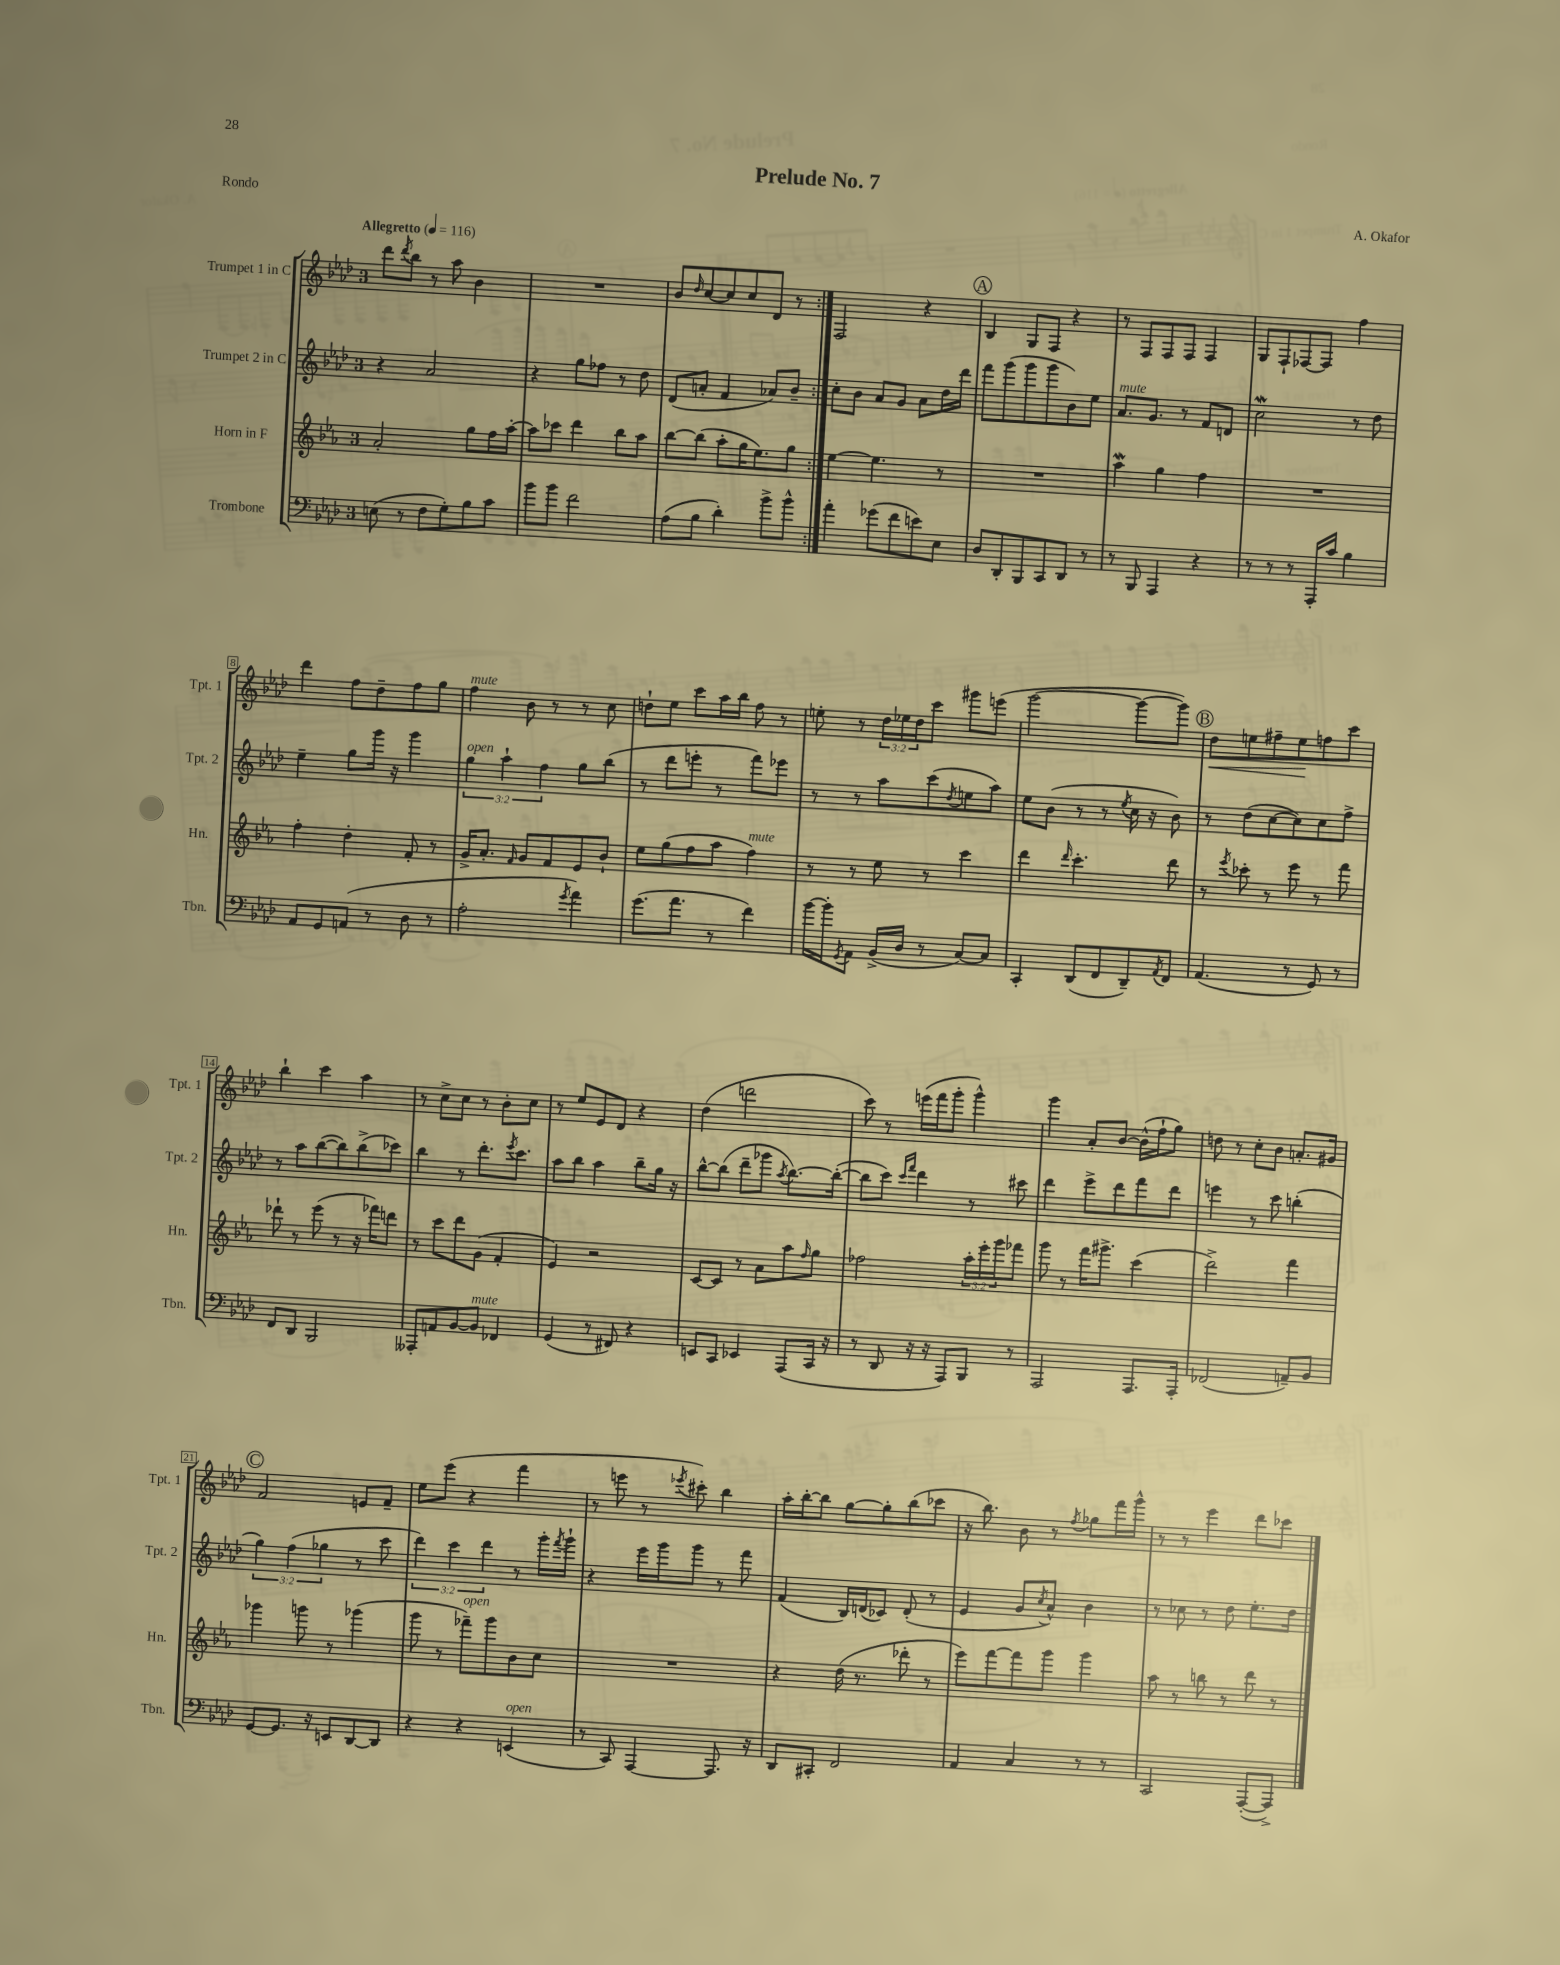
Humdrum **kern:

**kern	**kern	**kern	**kern
*staff4	*staff3	*staff2	*staff1
*clefF4	*clefG2	*clefG2	*clefG2
*k[b-e-a-d-]	*k[b-e-a-]	*k[b-e-a-d-]	*k[b-e-a-d-]
*M3/4	*M3/4	*M3/4	*M3/4
*MM116	*MM116	*MM116	*MM116
(8E	2a-'	4r	8ddd-
.	.	.	8qddd-
8r	.	.	8bb-
8F	.	2a-	8r
8G')	.	.	8aa-
8B-	8gg	.	4b-
8c	16ff	.	.
.	[16aa-'	.	.
=	=	=	=
8b-	8aa-]	4r	2.r
8b-	8ccc-	.	.
2f	4ddd	8gg	.
.	.	8ff-	.
.	8bb-	8r	.
.	8aa-	8dd-	.
=	=	=	=
(8A-	[8bb-	(8d-	8b-
.	.	.	16qqdd-
8B-	(8bb-]	8a'	[8cc
4d-')	8aa-'	4f	8cc]
.	16gg	.	8cc
.	8.ee-)	.	.
8b-^	.	8a-)	8d-
8b-^^	8gg	8b-~	8r
=:|!	=:|!	=:|!	=:|!
4a-'	[4ee-	8cc'	2F
.	.	8b-	.
(8g-	4.ee-]	8a-	.
8f	.	8g	.
8e)	.	8a-	4r
8E-	8r	16dd-	.
.	.	16ddd-	.
=	=	=	=
8D-	2.r	8fff	4B-
8DD-'	.	(8ggg	.
8BBB-	.	8ggg	8G
8CC	.	8ggg	8F
8DD-	.	8b-)	4r
8r	.	8ee-	.
=	=	=	=
8r	4aa-	8.a-	8r
8BBB-	.	.	8F
.	.	8.g	.
4AAA-	4gg	.	8F
.	.	8r	8F
4r	4ff	8f	4F
.	.	8d	.
=	=	=	=
8r	2.r	2cc	8G
8r	.	.	8F`
8r	.	.	[8F-
16AAA-'	.	.	8F-]
16c	.	.	.
4B-	.	8r	4ff
.	.	8dd-	.
=	=	=	=
8AA-	4ff'	4ee-~	4ddd-
8GG	.	.	.
(8AA	4dd'	8gg	8ff
8r	.	16ggg	8dd-~
.	.	16r	.
8D-	8f'	4ggg	8ff
8r	8r	.	8gg
=	=	=	=
2A-'	16g^	6gg	4ff
.	8.a-'	.	.
.	.	6aa-`	.
.	16qqf	.	.
.	8g	.	8b-
.	.	6ff	.
.	8f	.	8r
8qg	.	.	.
4a-)	8e-	8gg	8r
.	8b-`	(8bb-	8cc
=	=	=	=
(8.g	8ee-	8r	8dd`
.	(8gg	8ddd-	8ee-
8.a-	.	.	.
.	8ff	8eee'	8ccc
8r	8aa-	8r	16aa-
.	.	.	16bb-
4f)	4ff)	8fff)	8ff
.	.	8eee-	8r
=	=	=	=
[16b-	8r	8r	8ee'
16b-']	.	.	.
8qGG	.	.	.
8AA-	8r	8r	8r
(16BB-^	8ee-	8aa-	24dd-
.	.	.	24ee-
16D-	.	.	.
.	.	.	24dd-
8r	8r	(8ccc	8ccc
.	.	8qdd-	.
[8C)	4ccc	8ee	8ggg#
8C]	.	8aa-)	(8eee
=	=	=	=
4CC'	4ddd	8ee-	[2ggg
.	.	(8b-	.
.	16qqddd	.	.
(8DD-	4.ccc'	8r	.
8FF	.	8r	.
.	.	8qee-	.
8DD-~)	.	16cc	8ggg_
.	.	16r	.
8qAA-	.	.	.
8FF	8ddd	8b-)	8ggg])
=	=	=	=
(4.AA-	8r	8r	8dd-
.	8qeee-	.	.
.	8ccc-'	(8dd-	8ee
.	8r	[8cc	8ff#~
8r	8eee-	8cc])	8ee
8GG)	8r	8cc	8ff
8r	8fff	8ff^	8ccc
=	=	=	=
8FF	8ddd-`	8r	4bb-`
8DD-	8r	8aa-	.
2BBB-	(8eee-	([8bb-	4ccc
.	8r	8bb-])	.
.	16r	(8bb-^	4aa-
.	16fff-)	.	.
.	8ddd	8ccc-)	.
=	=	=	=
8AAA--'	8r	4bb-	8r
8AA	8ccc	.	8cc^
[8BB-	8ddd	8r	8cc
8BB-]	(8g	8.ddd-'	8r
4FF-	4f'	.	8b-'
.	.	8qeee-	.
.	.	8.ccc	.
.	.	.	8cc
=	=	=	=
(4GG	4e-)	8aa-	8r
.	.	8bb-	8ee-
8r	2r	4aa-	8e-
8FF#)	.	.	8d-
4r	.	8bb-~	4r
.	.	16gg	.
.	.	16r	.
=	=	=	=
8EE	[8c	[8bb-^^	(4dd-
8CC	8c]	(8bb-]	.
4EE-	8r	8ddd-~	2ddd
.	8a-	8ggg-	.
.	.	8qaa-	.
(8AAA-	8aa-	[8.bb-)	.
.	16qqff	.	.
16CC	8gg	.	.
16r	.	(16bb-'_	.
=	=	=	=
8r	2ff-	8bb-]	8ccc)
8DD-	.	8ccc)	8r
.	.	16qqccc	.
.	.	16qqfff	.
16r	.	4ddd-	(16eee
16r	.	.	16fff
8AAA-)	.	.	8ggg'
8BBB-	24aa-'	8r	4ggg^^)
.	24eee-'	.	.
.	24ggg	.	.
8r	8fff-	8ccc#	.
=	=	=	=
2AAA-	8ggg	4ddd-	4ggg
.	8r	.	.
.	16fff	8eee-^	8a-'
.	8.ggg#^	.	.
.	.	8ddd-	[8b-
8.AAA-	(4ccc	8fff	(16b-^^]
.	.	.	16ff`
.	.	8ddd-	8gg)
16AAA-'	.	.	.
=	=	=	=
(2FF-	2ddd^)	4eee	8dd
.	.	.	8r
.	.	8r	8cc'
.	.	8ccc	8b-
8AA~)	4fff	(4bb'	8.a'
8BB-	.	.	.
.	.	.	16g#
=	=	=	=
[8GG	4ggg-	6gg)	2f
8.GG]	.	.	.
.	.	(6ff	.
.	8ggg	.	.
16r	.	.	.
.	.	6gg-	.
8EE	8r	.	.
[8DD-	(4ggg-	8r	8e
8DD-]	.	8ccc	8f~
=	=	=	=
4r	8ggg	6ddd-)	8ee-
.	8r	.	(8eee-
.	.	6ccc	.
4r	8fff-~)	.	4r
.	.	6ddd-	.
.	8ggg	.	.
(4EE	8b-	8r	4fff
.	8cc	16ggg'	.
.	.	8qfff	.
.	.	16ggg`	.
=	=	=	=
8r	2.r	4r	8r
8CC)	.	.	8eee
[4AAA-	.	16eee-	8r
.	.	16ggg	.
.	.	.	8qeee-
.	.	8ggg	8ccc#')
8.AAA-]	.	8r	4bb-
.	.	8fff	.
16r	.	.	.
=	=	=	=
8DD-	4r	(4f	16aa-'
.	.	.	[16bb-'
8CC#'	.	.	8bb-]
2FF	(16dd	16B-)	[8gg
.	8.r	(16d	.
.	.	8c-)	8gg']
.	8ddd-'	(8d'	(8bb-
.	8r	8r	8ccc-
=	=	=	=
4AA-	8eee-)	4e-	16r
.	.	.	8.bb-)
.	[8fff	.	.
4C	8fff]	8g	8b-
.	.	8qcc	.
.	8ggg	8a-^^)	8r
.	.	.	8qff
8r	4ggg	4b-	8gg-
8r	.	.	16fff
.	.	.	16ggg^^
=	=	=	=
2CC	8aa-	8r	8r
.	8r	8cc-	8r
.	8bb	8r	4eee-
.	8r	8dd-	.
([8AAA-'	8ddd	8.ee-'	8ddd-
8AAA-^])	8r	.	8ccc-
.	.	16dd-	.
==	==	==	==
*-	*-	*-	*-
